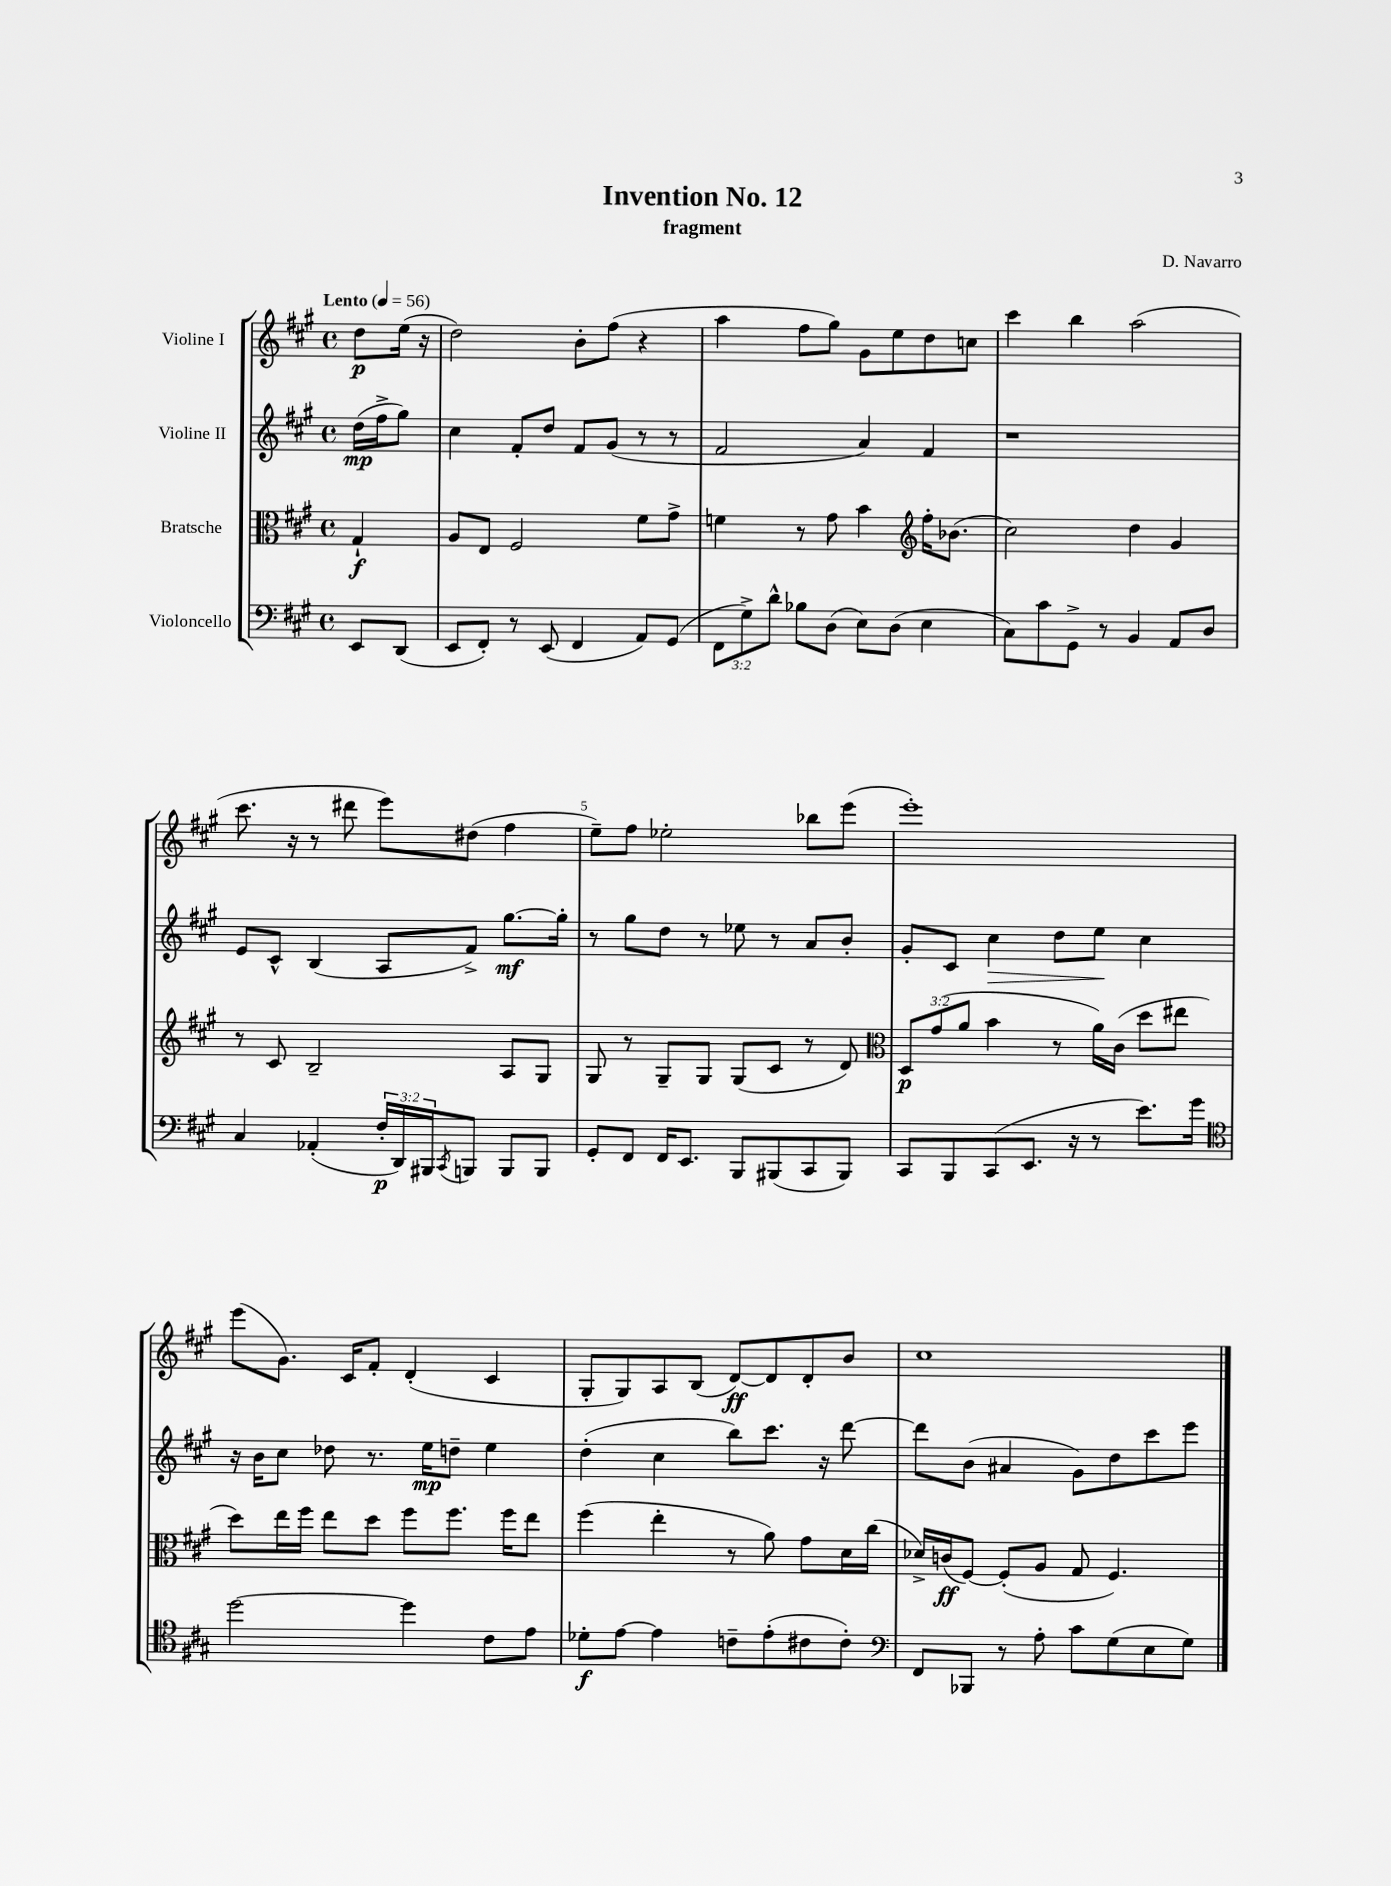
\header { title = "Invention No. 12" composer = "D. Navarro" subtitle = "fragment" }
<<
\new StaffGroup <<
\new Staff = "s0" \with { instrumentName = "Violine I" } {
    \clef treble \key a \major \defaultTimeSignature \time 4/4 \partial 4 \tempo "Lento" 4 = 56
    d''8\p e''16( r16 |
    d''2) b'8-. fis''8( r4 |
    a''4 fis''8 gis''8) gis'8 e''8 d''8 c''8 |
    cis'''4 b''4 a''2( |
    cis'''8. r16 r8 dis'''8 e'''8) dis''8( fis''4 |
    e''8--) fis''8 ees''2-. bes''8 e'''8( |
    e'''1-.) |
    e'''8( gis'8.) cis'16 fis'8-. d'4-.( cis'4 |
    gis8-. gis8) a8 b8( d'8~\ff) d'8 d'8-. b'8 |
    cis''1 \bar "|." |
}
\new Staff = "s1" \with { instrumentName = "Violine II" } {
    \clef treble \key a \major \defaultTimeSignature \time 4/4 \partial 4
    d''16\mp( fis''16-> gis''8) |
    cis''4 fis'8-. d''8 fis'8 gis'8( r8 r8 |
    fis'2 a'4) fis'4 |
    r1 |
    e'8 cis'8-^ b4( a8 fis'8->) gis''8.~\mf gis''16-. |
    r8 gis''8 d''8 r8 ees''8 r8 a'8 b'8-. |
    gis'8-. cis'8 cis''4\> d''8 e''8\! cis''4 |
    r16 b'16 cis''8 des''8 r8. e''16\mp d''8-- e''4 |
    d''4-.( cis''4 b''8) cis'''8. r16 d'''8~ |
    d'''8 b'8( ais'4 gis'8) d''8 cis'''8 e'''8 \bar "|." |
}
\new Staff = "s2" \with { instrumentName = "Bratsche" } {
    \clef alto \key a \major \defaultTimeSignature \time 4/4 \override Staff.TupletNumber.text = #tuplet-number::calc-fraction-text \partial 4
    gis4-!\f |
    a8 e8 fis2 fis'8 gis'8-> |
    f'4 r8 gis'8 b'4 \clef treble fis''16-. bes'8.( |
    cis''2) d''4 gis'4 |
    r8 cis'8 b2-- a8 gis8 |
    gis8 r8 gis8-- gis8 gis8( cis'8 r8 d'8) |
    \clef alto \tuplet 3/2 { d8\p gis'8( a'8 } b'4 r8 a'16) cis'16( d''8 eis''8 |
    d''8) e''16 fis''16 e''8 d''8 fis''8 fis''8. fis''16 e''8 |
    fis''4( e''4-. r8 a'8) gis'8 d'16 cis''16( |
    des'16->) c'16\ff( fis8~) fis8-.( a8 gis8 fis4.) \bar "|." |
}
\new Staff = "s3" \with { instrumentName = "Violoncello" } {
    \clef bass \key a \major \defaultTimeSignature \time 4/4 \override Staff.TupletNumber.text = #tuplet-number::calc-fraction-text \partial 4
    e,8 d,8( |
    e,8 fis,8-.) r8 e,8( fis,4 a,8) gis,8( |
    \tuplet 3/2 { fis,8 gis8->) d'8-^ } bes8 d8( e8) d8( e4 |
    cis8) cis'8 gis,8-> r8 b,4 a,8 d8 |
    cis4 aes,4-.( \tuplet 3/2 { fis16-.\p d,16) bis,,16 } \acciaccatura { cis,8 } b,,8 b,,8 b,,8 |
    gis,8-. fis,8 fis,16 e,8. b,,8 bis,,8( cis,8 bis,,8) |
    cis,8 b,,8 cis,8( e,8. r16 r8 e'8.) gis'16 |
    \clef tenor d''2~ d''4 cis'8 e'8 |
    des'8-.\f e'8~ e'4 c'8-- e'8-.( cis'8 cis'8-.) |
    \clef bass fis,8 bes,,8 r8 a8-. cis'8 gis8( e8 gis8) \bar "|." |
}
>>
>>
\layout { \context { \Score \override BarNumber.break-visibility = ##(#f #t #t) barNumberVisibility = #(every-nth-bar-number-visible 5) } }
